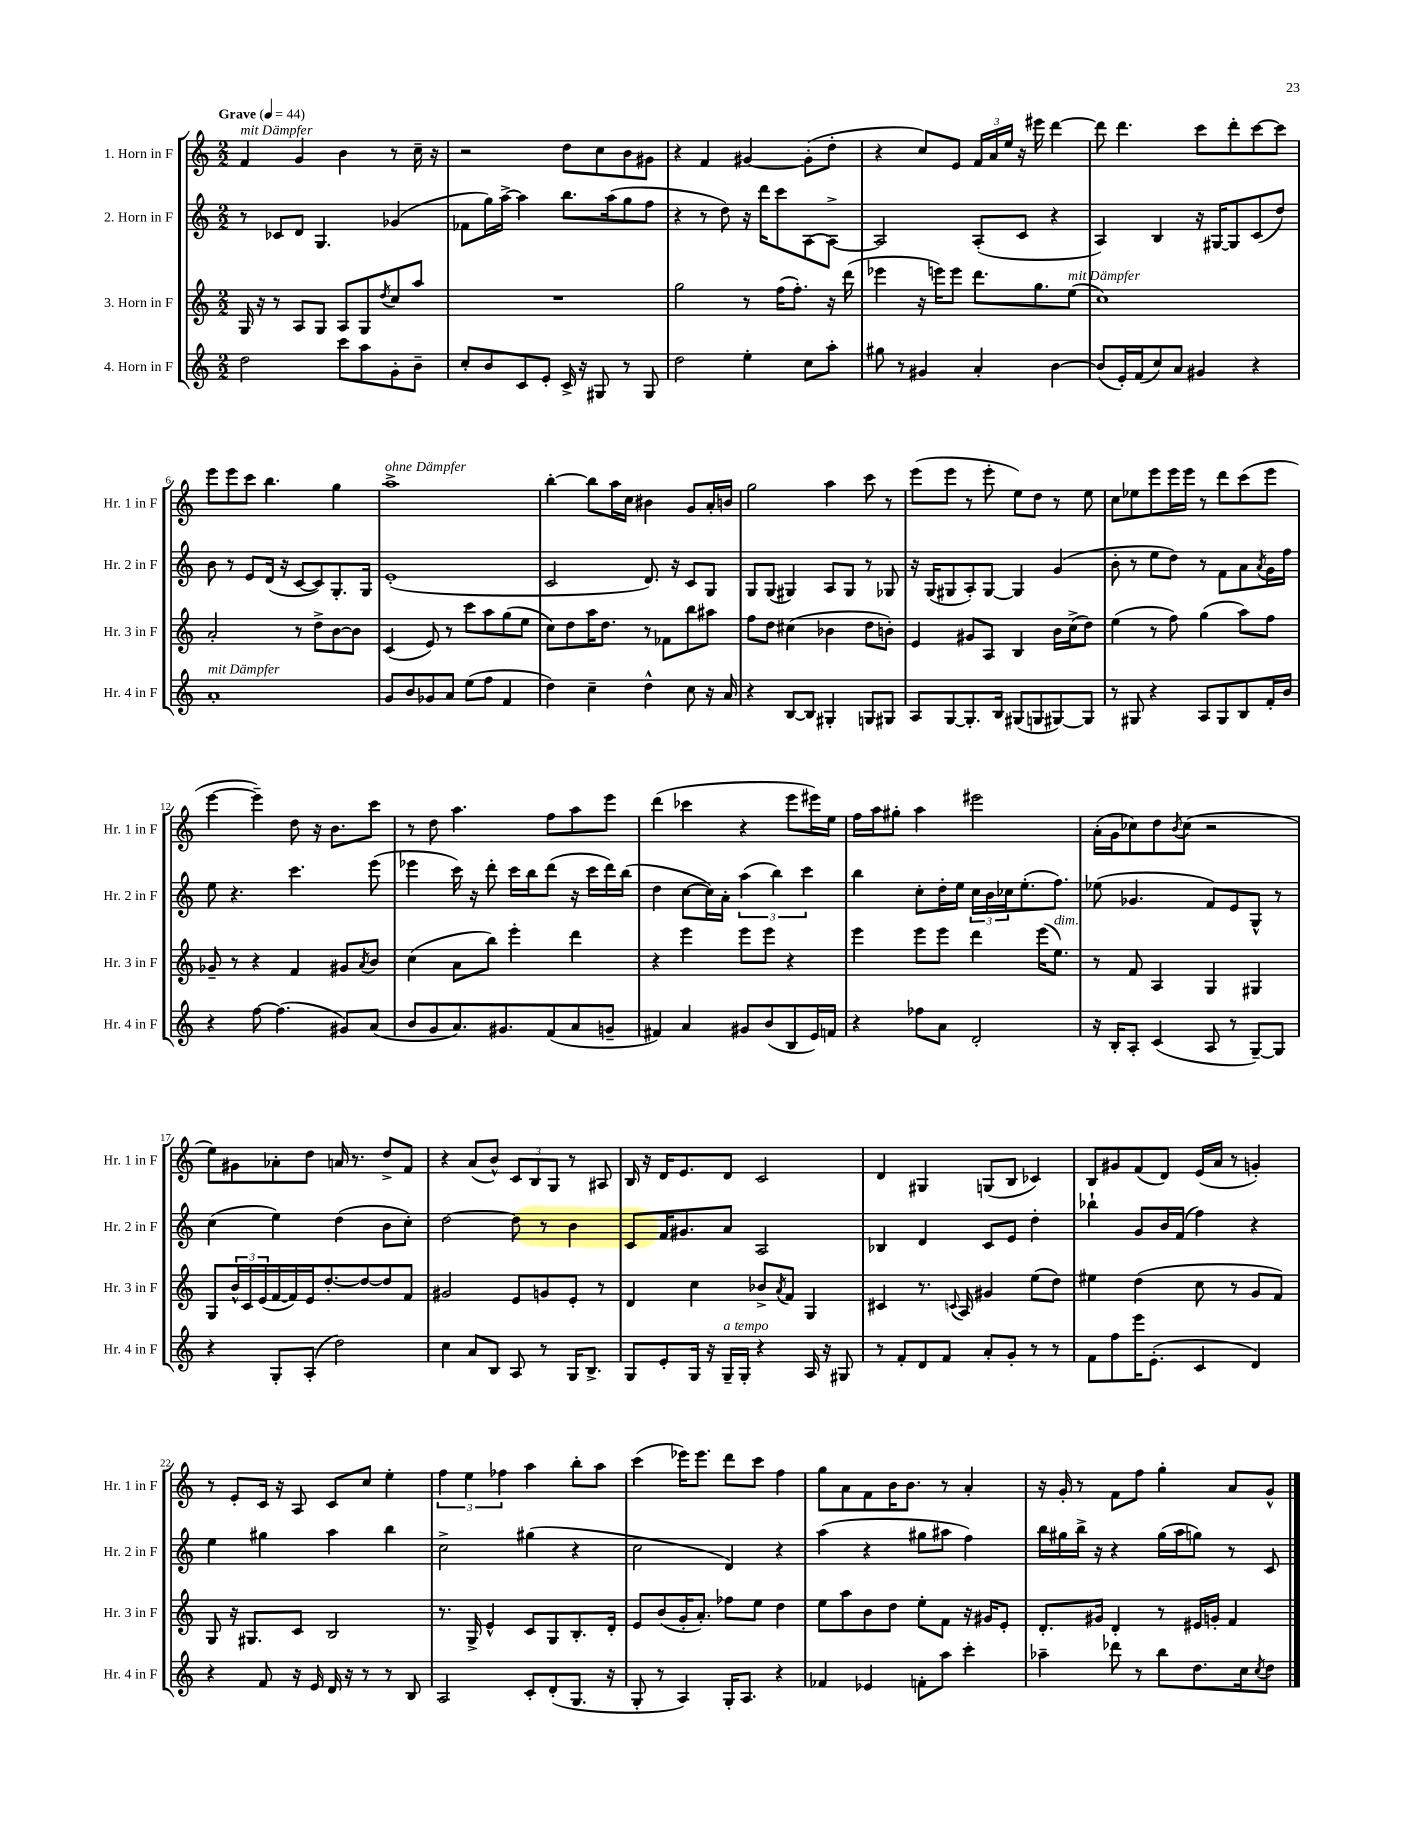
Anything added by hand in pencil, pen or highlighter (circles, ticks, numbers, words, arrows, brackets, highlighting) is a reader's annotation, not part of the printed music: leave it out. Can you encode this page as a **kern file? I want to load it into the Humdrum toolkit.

**kern	**kern	**kern	**kern
*staff4	*staff3	*staff2	*staff1
*clefG2	*clefG2	*clefG2	*clefG2
*k[]	*k[]	*k[]	*k[]
*M2/2	*M2/2	*M2/2	*M2/2
*MM44	*MM44	*MM44	*MM44
2dd	16G	8r	4f
.	16r	.	.
.	8r	8c-	.
.	8A	8d	4g
.	8G	4.G	.
8ccc	8A	.	4b
8aa	8G	.	.
.	8qdd	.	.
8g'	8cc	(4g-	8r
8b~	8aa	.	16cc~
.	.	.	16r
=	=	=	=
8cc'	1r	8f-	2r
8b	.	16gg)	.
.	.	[16aa^	.
8c	.	4aa]	.
8e'	.	.	.
16c^	.	8.bb	8dd
16r	.	.	.
8G#	.	.	8cc
.	.	(16aa	.
8r	.	8gg	8b
8G#	.	8ff	8g#
=	=	=	=
2dd	2gg	4r	4r
.	.	8r	4f
.	.	8dd)	.
4ee'	8r	16r	[4g#
.	.	16ddd	.
.	(16ff	8ccc	.
.	8.ff')	.	.
8cc	.	[8A	(8g#']
8aa'	16r	8A^_	8dd'
.	(16ddd	.	.
=	=	=	=
8gg#	4eee-	2A]	4r
8r	.	.	.
4g#	16r	.	8cc)
.	16eee)	.	.
.	8eee	.	8e
4a'	8.ddd	(8A'	24f
.	.	.	24a
.	.	.	24ee
.	.	8c	16r
.	8.gg	.	16eee#
[4b	.	4r	[4ddd
.	(8ee	.	.
=	=	=	=
(8b]	1cc)	4A)	8ddd]
16e')	.	.	4.ddd
(16f	.	.	.
8cc)	.	4B	.
8a	.	.	.
4g#	.	16r	8ccc
.	.	[16G#	.
.	.	8G#]	8ddd'
4r	.	(8c	[8ccc
.	.	8dd)	8ccc]
=	=	=	=
1a'	2a'	8b	8eee
.	.	8r	8eee
.	.	8e	8ccc
.	.	(16d	4.bb
.	.	16r	.
.	8r	[8c	.
.	8dd^	8c])	.
.	[8b	8.G'	4gg
.	8b]	.	.
.	.	16G	.
=	=	=	=
8g	(4c	(1e'	1aa^
8b	.	.	.
8g-	8e)	.	.
8a	8r	.	.
(8ee	8ccc	.	.
8ff	8aa	.	.
4f	(8gg	.	.
.	8ee	.	.
=	=	=	=
4dd)	8cc)	2c	[4bb'
.	8dd	.	.
4cc~	16aa	.	8bb]
.	8.dd	.	.
.	.	.	16aa
.	.	.	16cc
4dd^^	8r	8.d)	4b#
.	8f-	.	.
.	.	16r	.
8cc	8bb	8c	8g
16r	8aa#	8G	16a'
16a	.	.	16b
=	=	=	=
4r	8ff	8G	2gg
.	8dd	(8G	.
[8B	(4cc#	4G#)	.
8B]	.	.	.
4G#'	4b-	8A	4aa
.	.	8G#	.
8G	8dd	8r	8ccc
8G#	8b')	8G-	8r
=	=	=	=
8A	4e	16r	(8eee
.	.	(16G	.
[8G	.	8G#	8eee
8.G']	8g#	8A')	8r
.	8A	[8G#	8eee'
16B	.	.	.
(8G#	4B	4G#]	8ee)
8G	.	.	8dd
[8G#)	16b	(4g	8r
.	(16cc^	.	.
8G#]	8dd)	.	8ee
=	=	=	=
8r	(4ee	8b'	8cc
8G#	.	8r	8ee-
4r	8r	8ee	8eee
.	8ff)	8dd)	16eee
.	.	.	16eee
8A	(4gg	8r	8r
8G#	.	8f	8ddd
8B	8aa)	8a	(8ccc
.	.	8qa	.
16f'	8ff	16g	8eee
16b	.	16ff	.
=	=	=	=
4r	8g-~	8ee	[4eee
.	8r	4.r	.
[8ff	4r	.	4eee~])
(4.ff]	.	.	.
.	4f	4.ccc	8dd
.	.	.	16r
.	.	.	8.b
8g#)	8g#	.	.
.	8qa	.	.
(8a	8b	(8eee	8ccc
=	=	=	=
8b	(4cc	4eee-	8r
8g	.	.	8dd
8.a)	8a	16ccc)	4.aa
.	.	16r	.
.	8bb)	8ddd'	.
8.g#	.	.	.
.	4eee'	16ccc	.
.	.	16bb	.
(8f	.	(8ddd	8ff
8a	4ddd	16r	8aa
.	.	16ccc	.
8g~	.	16ddd)	8eee
.	.	(16bb	.
=	=	=	=
4f#)	4r	4dd	(4ddd
4a	4eee	[8cc	4ccc-
.	.	16cc])	.
.	.	16a'	.
8g#	8eee	(6aa	4r
(8b	8eee	.	.
.	.	6bb)	.
8B	4r	.	8eee
.	.	6ccc	.
16e)	.	.	16eee#)
16f	.	.	16ee
=	=	=	=
4r	4eee	4bb	16ff
.	.	.	16aa
.	.	.	8gg#'
8ff-	8eee	8cc'	4aa
8a	8eee	16dd'	.
.	.	16ee	.
2d'	4ddd	24cc	2eee#
.	.	24b	.
.	.	24cc-	.
.	.	(8.ee'	.
.	(16eee	.	.
.	8.ee)	8.ff)	.
=	=	=	=
16r	8r	(8ee-	(16a'
16B'	.	.	16g
8A'	8f	4.g-	8cc-)
(4c	4A	.	8dd
.	.	.	8qb
.	.	.	(8cc-
8A	4G	8f)	2r
8r	.	8e	.
[8G~)	4G#	8G^^	.
8G]	.	8r	.
=	=	=	=
4r	8G	(4cc	8ee)
.	24b^^	.	8g#
.	24c	.	.
.	(24e	.	.
8G'	[16f	4ee)	8a-'
.	16f])	.	.
(8A'	16e	.	8dd
.	[8.dd'	.	.
2dd)	.	(4dd	16a
.	.	.	8.r
.	8dd_	.	.
.	8dd]	8b	8dd^
.	8f	8cc')	8f
=	=	=	=
4cc	2g#	[2dd	4r
8a	.	.	(8a
8B	.	.	8b^^)
8A	8e	8dd]	12c
.	.	.	12B
8r	8g	8r	.
.	.	.	12G
16G	8e'	4b	8r
8.B^	.	.	.
.	8r	.	8A#
=	=	=	=
8G	4d	8c	16B
.	.	.	16r
8e'	.	16f	16d
.	.	8.g#	8.e
16G	4cc	.	.
16r	.	.	.
16G~	.	8a	8d
16G'	.	.	.
4r	8b-^	2A	2c
.	8qa	.	.
.	8f	.	.
16A	4G	.	.
16r	.	.	.
8G#	.	.	.
=	=	=	=
8r	4c#	4B-	4d
8f'	.	.	.
8d	8.r	4d	4G#
8f	.	.	.
.	8qqc	.	.
.	16A	.	.
8a'	4g#	8c	(8G
8g'	.	8e	8B
8r	(8ee	4dd'	4c-)
8r	8dd)	.	.
=	=	=	=
8f	4ee#	4bb-`	8B
8ff	.	.	8g#
16eee	(4dd	8g	(8f
(8.e'	.	.	.
.	.	16b	8d)
.	.	(16f	.
4c	8cc	4ff)	(16e
.	.	.	16a
.	8r	.	8r
4d)	8g	4r	4g')
.	8f)	.	.
=	=	=	=
4r	8G	4ee	8r
.	16r	.	8e'
.	8.G#	.	.
8f	.	4gg#	16c
.	.	.	16r
16r	8c	.	8A
16e	.	.	.
16d	2B	4aa	8c
16r	.	.	.
8r	.	.	8cc
8r	.	4bb	4ee'
8B	.	.	.
=	=	=	=
2A	8.r	2cc^	6ff
.	.	.	6ee
.	16G^	.	.
.	4e^^	.	.
.	.	.	6ff-
8c'	8c	(4gg#	4aa
(8d'	8G	.	.
8.G	8.B'	4r	8bb'
.	.	.	8aa
16r	16d'	.	.
=	=	=	=
8G'	8e	2cc	(4ccc
8r	(8b	.	.
4A)	16g'	.	16eee-)
.	8.a')	.	8.eee-
16G'	8ff-	4d)	8ddd
8.A	.	.	.
.	8ee	.	8ccc
4r	4dd	4r	4ff
=	=	=	=
4f-	8ee	(4aa	8gg
.	8aa	.	8a
4e-	8b	4r	8f
.	8dd	.	16b
.	.	.	8.b
8f'	8ee'	8gg#	.
8aa	8f	8aa#	8r
4ccc'	16r	4ff)	4a'
.	16g#	.	.
.	8e'	.	.
=	=	=	=
4aa-~	8.d'	16bb	16r
.	.	16gg#	16g'
.	.	16bb^	8r
.	16g#	16r	.
8ddd-	4d'	4r	8f
8r	.	.	8ff
8bb	8r	(16gg#	4gg'
.	.	16aa	.
8.dd	16e#	8gg)	.
.	16g'	.	.
.	4f	8r	8a
16cc	.	.	.
8qcc	.	.	.
8dd	.	8c	8g^^
==	==	==	==
*-	*-	*-	*-
